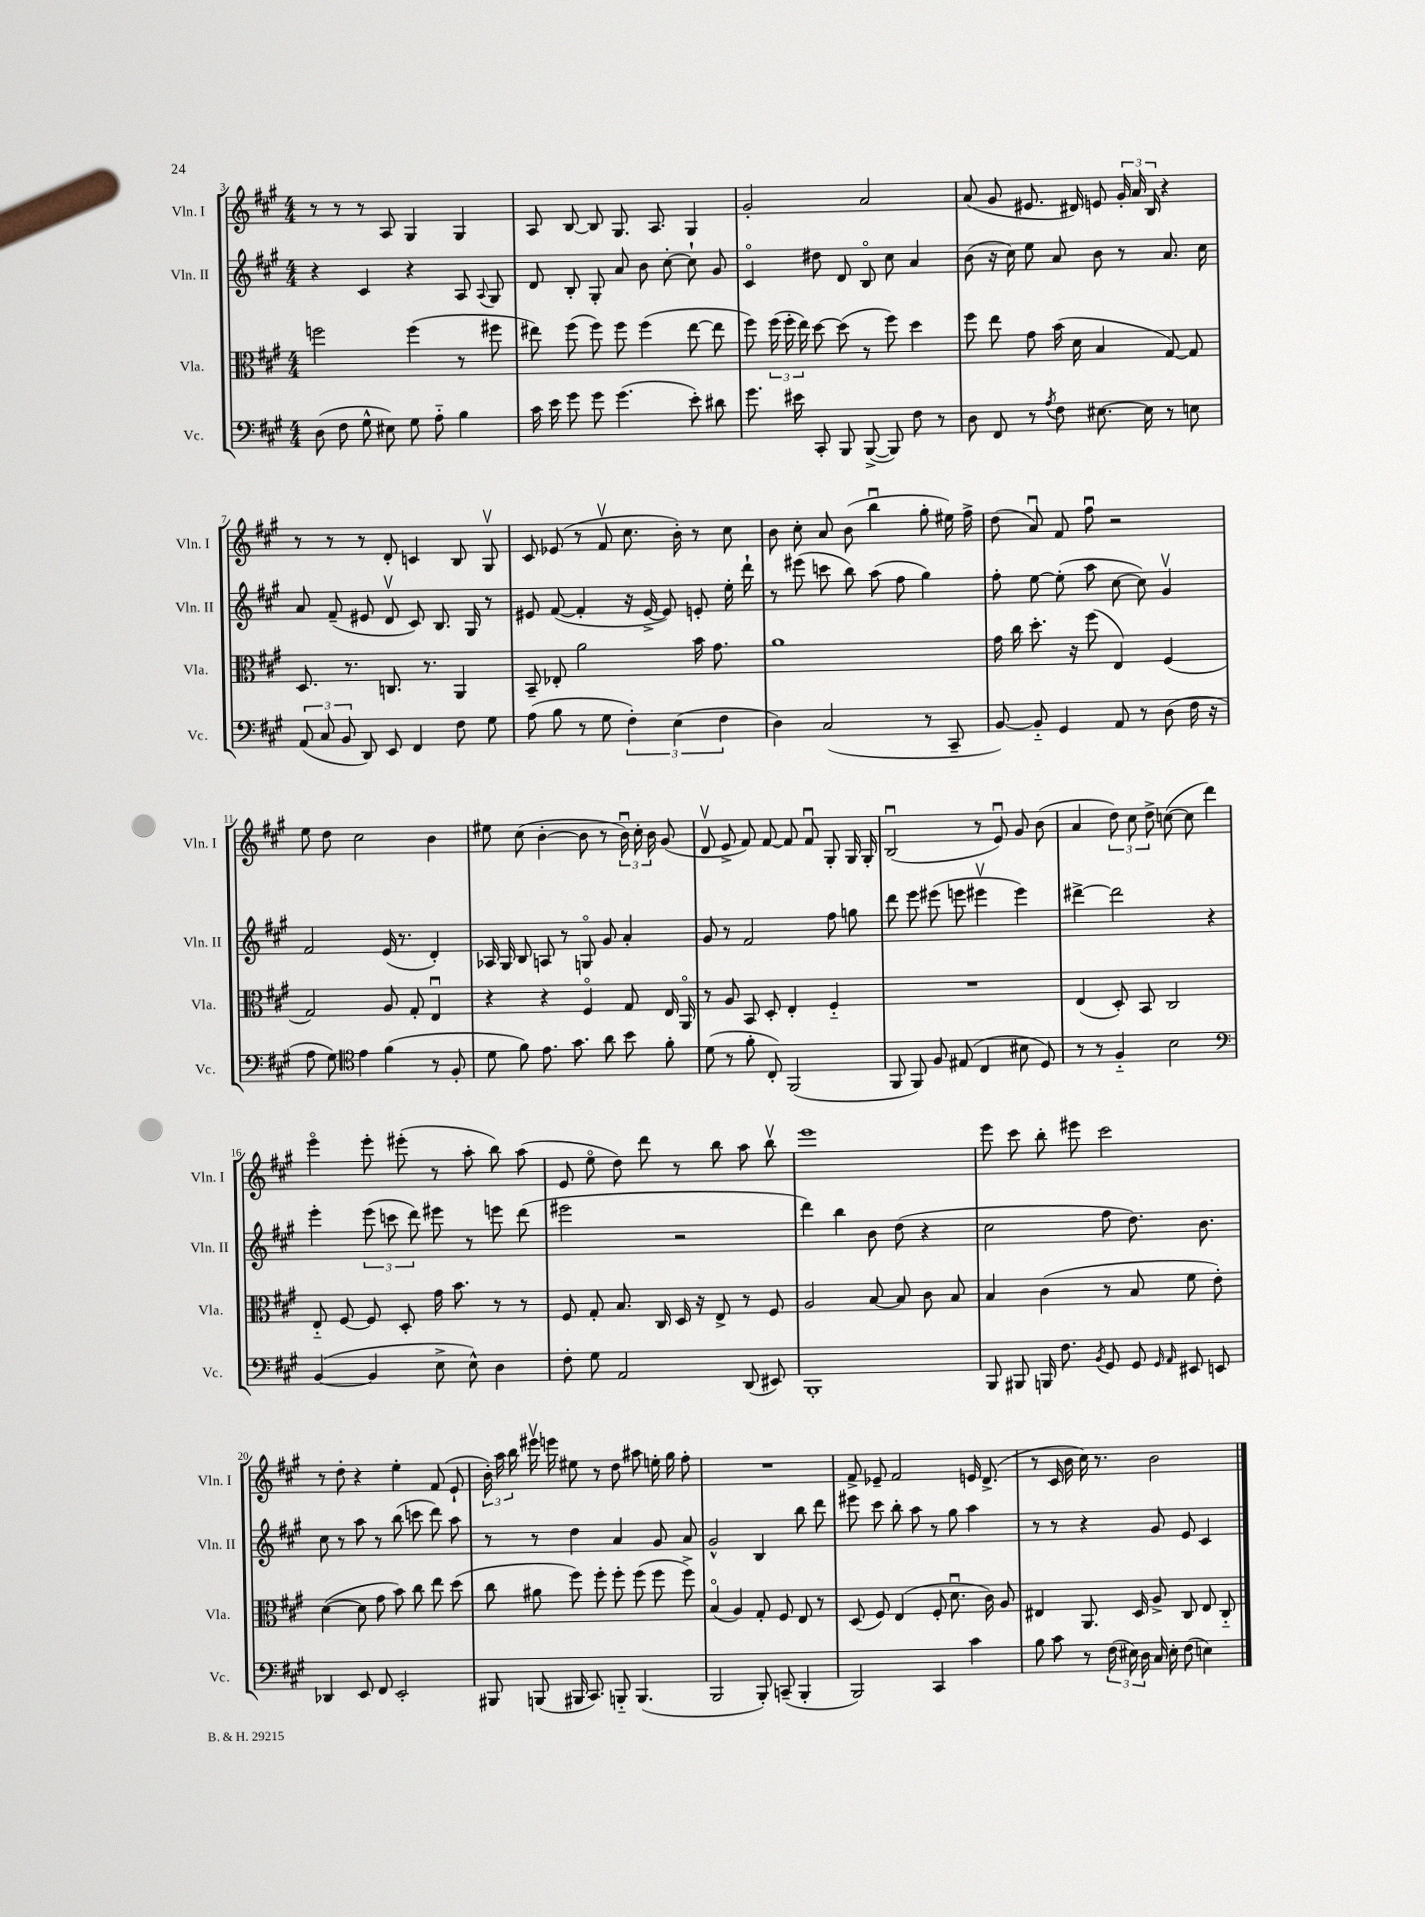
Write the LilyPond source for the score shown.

<<
\new StaffGroup <<
\new Staff = "s0" \with { instrumentName = "Vln. I" shortInstrumentName = "Vln. I" } {
    \clef treble \key a \major \numericTimeSignature \time 4/4
    \autoBeamOff r8 r8 r8 a8 gis4 gis4 |
    a8 b8~ b8 gis8. a8. gis4 |
    gis'2-. a'2 |
    a'8( gis'8 eis'8. dis'16) e'8 \tuplet 3/2 { gis'16-. a'16 b16 } r4 |
    r8 r8 r8 d'8-. c'4 b8 gis8\upbow |
    cis'8 ees'8( r8 fis'8\upbow cis''8. b'16-.) r8 cis''8 |
    b'8 cis''8-. a'8 b'8( b''4\downbow gis''8-. eis''16) fis''16-> |
    d''8( a'8\downbow) fis'8 fis''8\downbow r2 |
    e''8 d''8 cis''2 b'4 |
    eis''8 cis''8( b'4~-. b'8 r8 \tuplet 3/2 { b'16\downbow) cis''16-. b'16 } gis'8( |
    d'8\upbow e'8-> fis'8) fis'8~ fis'8 fis'8\downbow gis8-. gis16 gis16-. |
    b2\downbow( r8 e'8\downbow) gis'8 b'8( |
    a'4 \tuplet 3/2 { d''8) cis''8 d''8-> } c''8~( c''8 d'''4) |
    e'''4\flageolet e'''8-. eis'''8-.( r8 a''8-. b''8) a''8( |
    e'8 e''8\flageolet d''8) d'''8 r8 b''8 a''8 b''8\upbow |
    e'''1 |
    e'''8 cis'''8 b''8-. eis'''8 cis'''2 |
    r8 d''8-. r4 e''4-. fis'8( e'8-! |
    \tuplet 3/2 { b'16-.) a''16 b''16 } eis'''16\upbow e'''16 eis''8 r8 d''8 ais''8 e''16-. gis''16 fis''8-. |
    R1 |
    fis'8-> ees'8-- fis'2 e'16 d'8.->( |
    r8 cis'16 b'16 cis''16) r8. b'2 \bar "|." |
}
\new Staff = "s1" \with { instrumentName = "Vln. II" shortInstrumentName = "Vln. II" } {
    \clef treble \key a \major \numericTimeSignature \time 4/4
    \autoBeamOff r4 cis'4 r4 a8 \appoggiatura { a8 } gis8 |
    d'8 b8-. gis8-. a'8 b'8 cis''8~-. cis''8-! gis'8 |
    cis'4\flageolet dis''8 d'8 b8\flageolet cis''8 a'4 |
    b'8( r16 cis''16) e''8 a'8 b'8 r8 a'8. cis''16 |
    a'8 fis'8--( eis'8 d'8\upbow cis'8) b8. gis16 r8 |
    eis'8 fis'8~( fis'4-. r16 eis'16~-> eis'8) e'8-. e''16-. d'''16-! |
    r8 eis'''8( c'''8 b''8) a''8( fis''8 gis''4) |
    fis''8-. e''8~ e''8-.( a''8 cis''8~ cis''8) gis'4\upbow |
    fis'2 e'16( r8. d'4-.) |
    aes16 gis16 b8 a8 r8 g8\flageolet gis'8 a'4-. |
    gis'8 r8 fis'2 fis''8 g''8 |
    d'''8 e'''8 eis'''8( e'''8 eis'''4\upbow eis'''4) |
    dis'''4~-> dis'''2 r4 |
    e'''4-. \tuplet 3/2 { e'''8( c'''8 d'''8) } eis'''8 r8 e'''8 d'''8( |
    eis'''2 r2 |
    d'''4) b''4 b'8 d''8( r4 |
    cis''2 fis''8 d''8.) b'8. |
    cis''8 r8 a''8 r8 b''8( c'''8 d'''8) a''8 |
    r8 r8 d''4 a'4 gis'8 a'8 |
    gis'2-^ b4 b''8 d'''8 |
    eis'''8 cis'''8 b''8-. a''8 r8 gis''8 a''4 |
    r8 r8 r4 gis'8 e'8 cis'4 \bar "|." |
}
\new Staff = "s2" \with { instrumentName = "Vla." shortInstrumentName = "Vla." } {
    \clef alto \key a \major \numericTimeSignature \time 4/4
    \autoBeamOff f''2 f''4( r8 fis''8 |
    eis''8) fis''8( fis''8) fis''8 fis''4( eis''8~ eis''8 |
    fis''8) \tuplet 3/2 { fis''16( fis''16-. e''16) } d''8~ d''8( r8 fis''8) d''4 |
    fis''8 e''8 gis'8 b'16( d'16 b4 gis8~) gis8 |
    d8. r8. c8. r8. a,4 |
    b,8-- ees8-. a'2 b'16 gis'8. |
    a'1 |
    gis'16 cis''16 d''8.-. r16 fis''8( e4) fis4( |
    gis2) a8 gis8-. e4\downbow |
    r4 r4 fis4\flageolet gis8 e16 a,16\flageolet |
    r8 a8 b,8 d8-. e4-. fis4-_ |
    R1 |
    e4( d8-.) b,8 cis2 |
    e8-_ fis8~ fis8 d8-. gis'16 b'8. r8 r8 |
    fis8 gis8-. b8. cis16 d16 r16 e8-> r8 fis8 |
    a2 b8~ b8 cis'8 b8 |
    b4 cis'4( r8 b8 fis'8 e'8-.) |
    d'4~( d'8 gis'8 b'8) cis''8 e''8 d''8( |
    cis''8 ais'8 fis''8) fis''8-. fis''8-. fis''8( fis''8 fis''8->) |
    b4\flageolet( a4) gis8-. fis8 e8 r8 |
    d8( fis8) e4( fis8-. d'8.\downbow cis'16) a8 |
    eis4 a,8. d16 a8-> cis8 eis8 cis8-_ \bar "|." |
}
\new Staff = "s3" \with { instrumentName = "Vc." shortInstrumentName = "Vc." } {
    \clef bass \key a \major \numericTimeSignature \time 4/4
    \autoBeamOff d8( fis8 gis8-^ eis8) gis8 a8-_ b4 |
    cis'16 e'16 gis'8 gis'8 gis'4.( e'8-.) dis'8 |
    gis'8. eis'16 cis,8-. b,,8 b,,8~->( b,,8) fis8 r8 |
    d8 fis,8 r8 \acciaccatura { a8 } fis8 eis8.~ eis16 r8 e8 |
    \tuplet 3/2 { a,8( cis8 b,8 } d,8) e,8 fis,4 fis8 gis8 |
    a8( b8 r8 gis8 \tuplet 3/2 { fis4-.) e4( fis4 } |
    d4) cis2( r8 cis,8-- |
    b,8~) b,8-_ gis,4 a,8 r8 d8( fis16 r16 |
    a8 gis8) \clef tenor e'4 fis'4( r8 fis8-. |
    d'8 fis'8) e'8. gis'8. a'8 b'8 fis'8-. |
    d'8( r8 fis'8-. cis8-.) fis,2( |
    fis,8 fis,8) fis8 eis8( cis4 bis8 d8) |
    r8 r8 fis4-_ b2 |
    \clef bass b,4~( b,4 e8-> e8-^) d4 |
    fis8-. gis8 a,2 d,8( eis,8) |
    b,,1-. |
    b,,8 bis,,8 b,,16 fis8. \acciaccatura { b,8 } gis,8 gis,8 \grace { gis,16 a,16 } eis,8 e,8 |
    des,4 e,8 fis,8 e,2-. |
    bis,,8 b,,8( bis,,16 cis,8.) b,,8-_ b,,4.( |
    b,,2 b,,8-.) c,8--( b,,4-. |
    b,,2) cis,4 cis'4 |
    b8 cis'8 r8 \tuplet 3/2 { fis16( eis16) d16 } cis16 eis16-. fis8( e4) \bar "|." |
}
>>
>>
\layout { \context { \Score currentBarNumber = #3 } }
